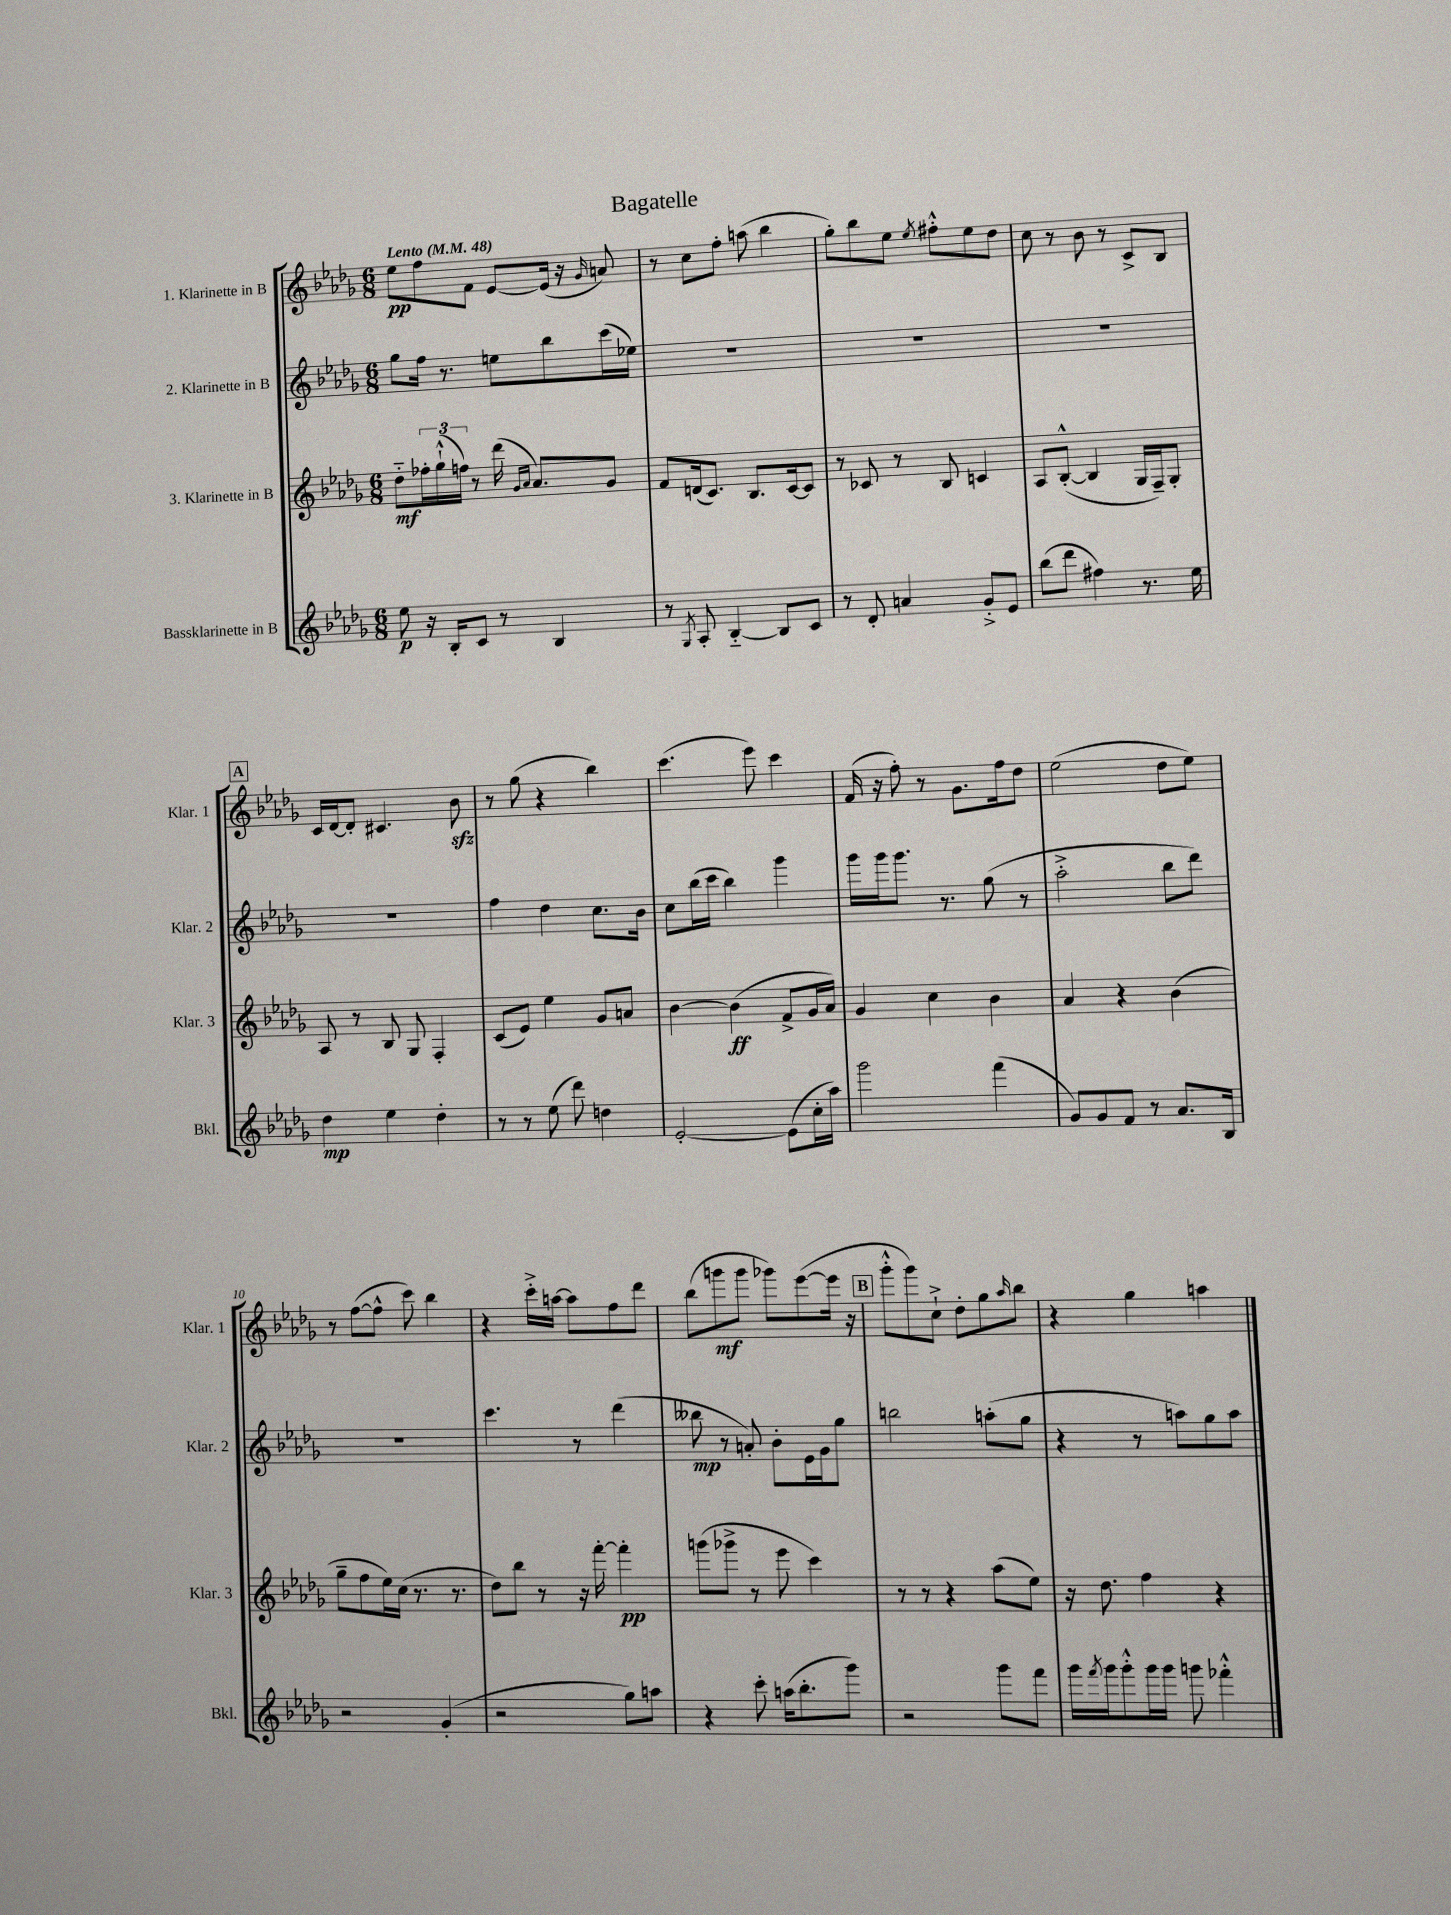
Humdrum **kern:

**kern	**kern	**kern	**kern
*staff4	*staff3	*staff2	*staff1
*clefG2	*clefG2	*clefG2	*clefG2
*k[b-e-a-d-g-]	*k[b-e-a-d-g-]	*k[b-e-a-d-g-]	*k[b-e-a-d-g-]
*M6/8	*M6/8	*M6/8	*M6/8
*MM48	*MM48	*MM48	*MM48
8ee-\	8dd-'~\L	8gg-\L	8ee-\L
16r	24ff-'\L	16ff\Jk	8ff\
.	(24gg-`^^\	.	.
16B-'/LK	.	8.r	.
.	24ff\JJ)	.	.
8c/J	8r	.	8f\J
8r	(16ddd-\	8ee\L	[8e-/L
.	16qqg-/LL	.	.
.	16qqa-/JJ	.	.
.	8.a-/L)	.	.
4B-/	.	8bb-\	(16e-/]Jk
.	.	.	16r
.	.	.	16qqg-/
.	8g-/J	(16ccc\L	8a/)
.	.	16ee-\JJ)	.
=	=	=	=
8r	8f/L	2.r	8r
8qG-/	.	.	.
8A-'/	(16d/k	.	8cc\L
.	8.c/J)	.	.
[4B-'~/	.	.	8ff'\J
.	8.B-/L	.	(8aa\
8B-/]L	.	.	4bb-\
.	[16c/k	.	.
8c/J	8c/]J	.	.
=	=	=	=
8r	8r	2.r	8gg-'\L)
8d-'/	8c-/	.	8bb-\
4a/	8r	.	8ee-\J
.	.	.	8qee-/
.	8B-/	.	8ff#'^^\L
8g-'^/L	4c/	.	8ee-\
8e-/J	.	.	8dd-\J
=	=	=	=
(8bb-\L	8A-/L	2.r	8cc\
8ddd-\J	([8B-'^^/J	.	8r
4ff#\)	4B-/]	.	8b-\
.	.	.	8r
8.r	16G-/LL	.	8c^/L
.	16F~/J)	.	.
.	8G-'/J	.	8B-/J
16ee-\	.	.	.
=	=	=	=
4dd-\	8A-/	2.r	16c/LL
.	.	.	[16d-/J
.	8r	.	8d-'/]J
4ee-\	8B-/	.	4.c#/
.	8G-/	.	.
4dd-'\	4F'/	.	.
.	.	.	8b-\
=	=	=	=
8r	(8c/L	4ff\	8r
8r	8e-/J)	.	(8gg-\
(8ee-\	4ee-\	4dd-\	4r
8ddd-\)	.	.	.
4dd\	8g-/L	8.cc\L	4bb-\)
.	8a/J	.	.
.	.	16b-\Jk	.
=	=	=	=
[2e-'/	[4b-\	8cc\L	(4.ccc\
.	.	(16bb-\L	.
.	.	16ccc\JJ	.
.	(4b-\]	4bb-\)	.
.	.	.	8eee-\)
(8e-\]L	8f^/L	4ggg-\	4ccc\
16cc'\L	16g-/L	.	.
16aa-\JJ)	16a-/JJ)	.	.
=	=	=	=
2ggg-\	4g-/	16ggg-\LL	(16f/
.	.	16ggg-\J	16r
.	.	8.ggg-\J	8ff'\)
.	4cc\	.	8r
.	.	8.r	.
.	.	.	8.g-\L
(4fff\	4b-\	(8gg-\	.
.	.	.	16ff\k
.	.	8r	8dd-\J
=	=	=	=
8g-/L)	4a-/	2aa-'^\	(2ee-\
8g-/	.	.	.
8f/J	4r	.	.
8r	.	.	.
8.a-/L	(4b-\	8bb-\L	8dd-\L
.	.	8ddd-\J)	8ee-\J)
16B-/Jk	.	.	.
=	=	=	=
2r	8gg-~\L	2.r	8r
.	8ff\	.	([8ff\L
.	16ee-\L)	.	8ff^^\]J
.	(16cc\JJ	.	.
.	8.r	.	8ccc\)
(4g-'/	.	.	4bb-\
.	8.r	.	.
=	=	=	=
2r	8dd-\L)	4.ccc\	4r
.	8bb-\J	.	.
.	8r	.	16ccc'^\LL
.	.	.	[16aa\JJ
.	16r	8r	8aa\]L
.	[16fff'\	.	.
8gg-\L)	4fff'\]	(4ddd-\	8ff\
8aa\J	.	.	8ddd-\J
=	=	=	=
4r	(8ggg\L	8bb--\	(8bb-\L
.	8ggg-^\J	8r	8ggg\
8ccc'\	8r	8a'/)	8ggg\J
(16aa\LK	8eee-\	8b-'\L	8ggg-\L)
8.bb-'\	.	.	.
.	4ccc\)	16e-\L	([8eee-\
.	.	16g-\J	.
8ggg-\J)	.	8gg-\J	16eee-\]Jk
.	.	.	16r
=	=	=	=
2r	8r	2bb\	8ggg-'^^\L
.	8r	.	8ggg-\)
.	4r	.	8cc`^\J
.	.	.	8dd-'\L
8ggg-\L	(8aa-\L	(8aa'\L	8gg-\
.	.	.	16qqaa-/
8fff\J	8ee-\J)	8gg-\J	8bb-\J
=	=	=	=
16ggg-\LL	16r	4r	4r
8qfff/	.	.	.
16ggg-\J	8.dd-\	.	.
8ggg-'^^\	.	.	.
16ggg-\L	4ff\	8r	4gg-\
16ggg-\JJ	.	.	.
8ggg\	.	8aa\L)	.
4fff-'^^\	4r	8gg-\	4aa\
.	.	8aa\J	.
==	==	==	==
*-	*-	*-	*-
